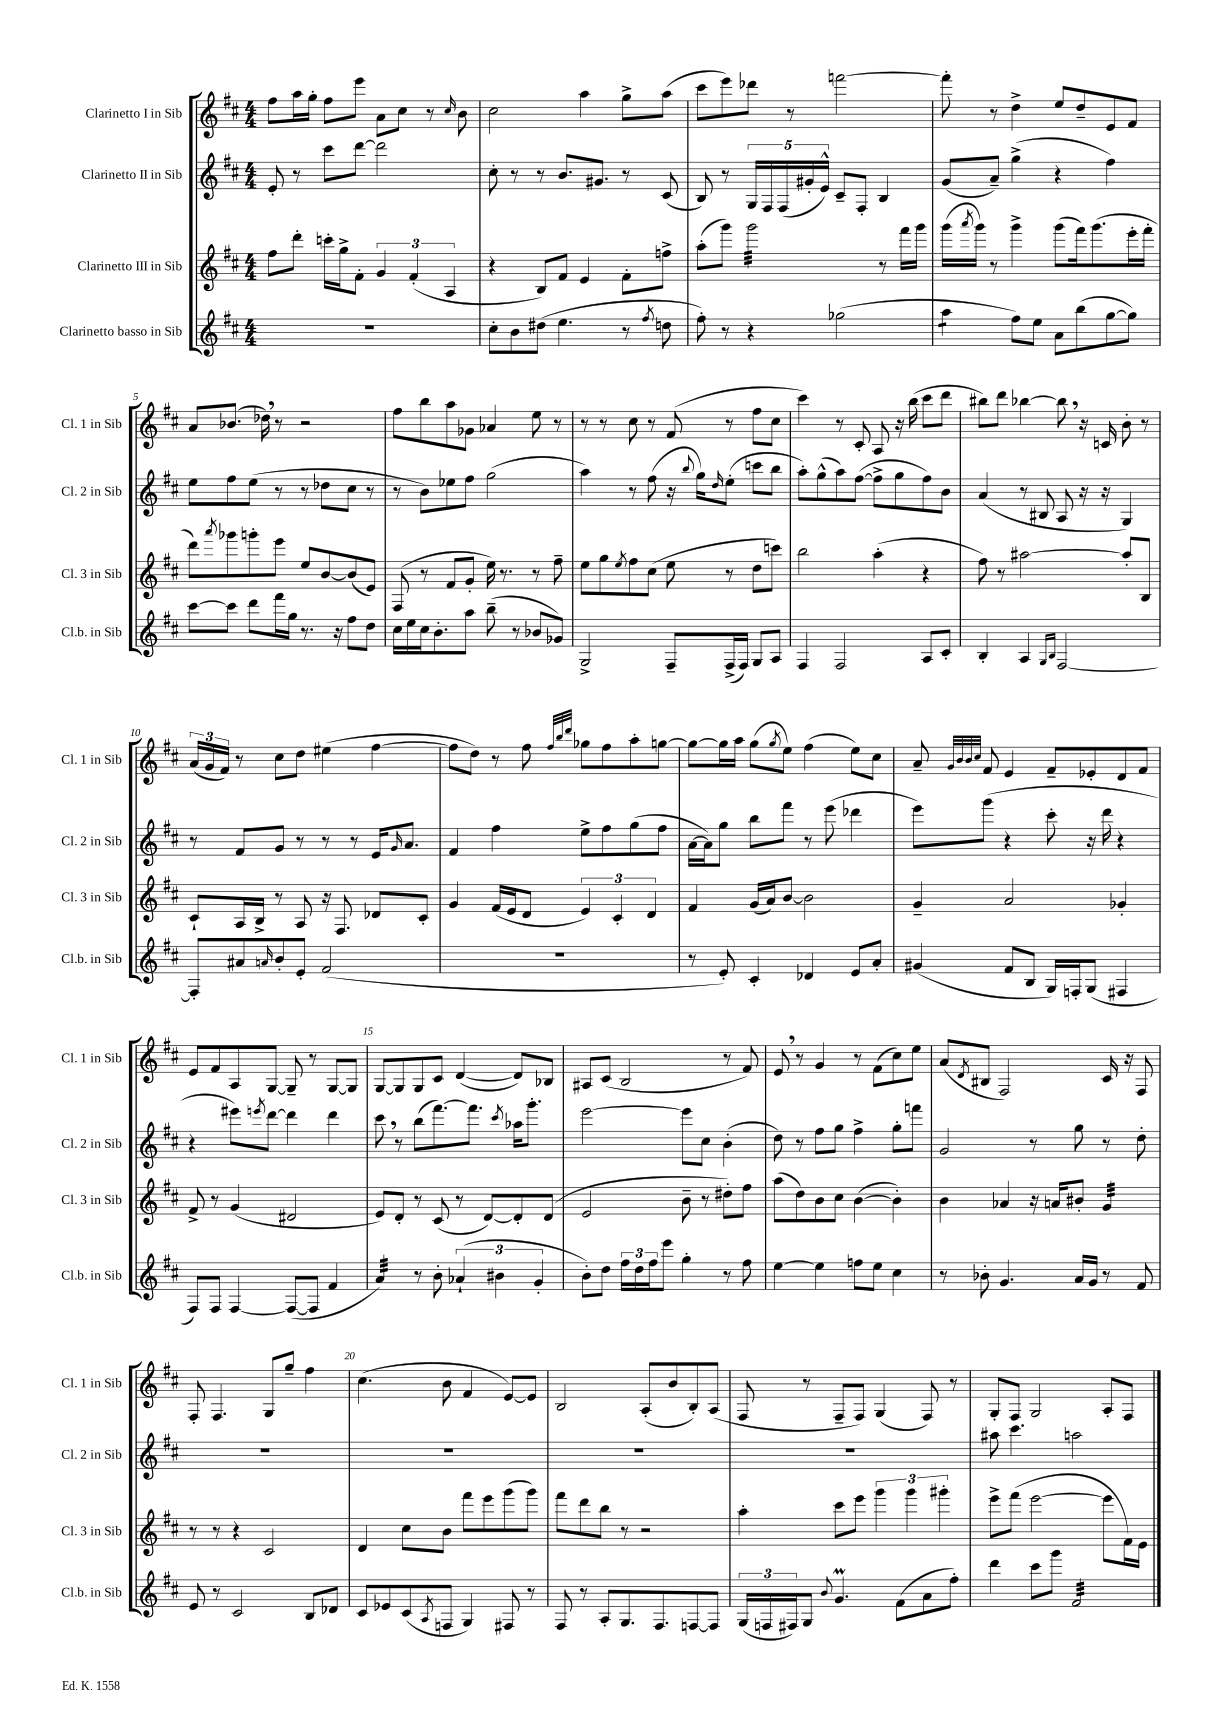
<<
\new StaffGroup <<
\new Staff = "s0" \with { instrumentName = "Clarinetto I in Sib" shortInstrumentName = "Cl. 1 in Sib" } {
    \clef treble \key d \major \numericTimeSignature \time 4/4
    fis''8 a''16 g''16-. fis''8 e'''8 a'8 cis''8 r8 \grace { cis''16 } b'8 |
    cis''2 a''4 g''8-> a''8( |
    cis'''8 e'''8) des'''8 r8 f'''2~ |
    f'''8-. r8 d''4-> e''8 d''8-- e'8 fis'8 |
    a'8 bes'8.( des''16) \breathe r8 r2 |
    fis''8 b''8 a''8 ges'8 aes'4 e''8 r8 |
    r8 r8 cis''8 r8 fis'8( r8 fis''8 cis''8 |
    cis'''4) r8 cis'8-. a8 r16 b''16( cis'''8 d'''8 |
    bis''8) d'''8 bes''4~ bes''8 \breathe r16 c'16 b'8-. r8 |
    \tuplet 3/2 { a'16( g'16 fis'16) } r8 cis''8 d''8 eis''4( fis''4~ |
    fis''8 d''8) r8 fis''8 \grace { fis''32 b''32 d'''32 } ges''8 fis''8 a''8-. g''8~ |
    g''8~ g''16 a''16 g''8( \acciaccatura { g''8 } e''8) fis''4( e''8) cis''8 |
    a'8-- \grace { g'32 b'32 b'32 cis''32 } fis'8 e'4 fis'8-- ees'8-. d'8 fis'8 |
    e'8 fis'8 a8 g8~ g8-- r8 g8~ g8 |
    g8~ g8 g8 cis'8 d'4~( d'8) bes8 |
    ais8 cis'8( b2 r8 fis'8) |
    e'8 \breathe r8 g'4 r8 fis'8( cis''8) e''8 |
    a'8( \acciaccatura { d'8 } bis8 fis2) cis'16 r16 fis8 |
    fis8-. fis4. g8 g''8-- fis''4 |
    cis''4.( b'8 fis'4 e'8~) e'8 |
    b2 a8-.( b'8 b8-.) a8( |
    fis8 r8 fis8-- fis8) g4( fis8) r8 |
    g8-. fis8 g2 a8-. fis8 \bar "|." |
}
\new Staff = "s1" \with { instrumentName = "Clarinetto II in Sib" shortInstrumentName = "Cl. 2 in Sib" } {
    \clef treble \key d \major \numericTimeSignature \time 4/4
    e'8-. r8 cis'''8 d'''8~ d'''2 |
    cis''8-. r8 r8 b'8. gis'8. r8 cis'8( |
    b8) r8 \tuplet 5/4 { g16 fis16 fis16( gis'16-. e'16-^) } cis'8-- fis8-. b4 |
    g'8( a'8--) g''4->( r4 fis''4) |
    e''8 fis''8 e''8( r8 r8 des''8 cis''8 r8 |
    r8 b'8) ees''8 fis''8 g''2( |
    a''4) r8 fis''8( r16 \appoggiatura { b''8 } g''16) \grace { d''16 } e''8-.( c'''8 b''8 |
    a''8-.) g''8-^( a''8) fis''8~( fis''8-> g''8 fis''8) b'8 |
    a'4( r8 bis8 a8 r16 r16 g4) |
    r8 fis'8 g'8 r8 r8 r8 e'16 \grace { g'16 } a'8. |
    fis'4 fis''4 e''8-> fis''8 g''8( fis''8 |
    a'16~ a'16) g''8 b''8 fis'''8 r8 e'''8( des'''4 |
    e'''8) g'''8( r4 cis'''8-. r16 d'''16 r4 |
    r4 eis'''8) \acciaccatura { e'''8 } d'''8~ d'''4 d'''4 |
    cis'''8 \breathe r8 b''8( fis'''8.~) fis'''8. \acciaccatura { cis'''8 } aes''16 g'''8.-. |
    e'''2~ e'''8 cis''8 b'4-.( |
    d''8) r8 fis''8 g''8 fis''4-> g''8-. f'''8 |
    g'2 r8 g''8 r8 d''8-. |
    R1 |
    R1 |
    R1 |
    R1 |
    ais''8 cis'''4. a''2 \bar "|." |
}
\new Staff = "s2" \with { instrumentName = "Clarinetto III in Sib" shortInstrumentName = "Cl. 3 in Sib" } {
    \clef treble \key d \major \numericTimeSignature \time 4/4
    fis''8 d'''8-. c'''16-. g''16-> fis'8-. \tuplet 3/2 { g'4 fis'4-.( a4 } |
    r4 b8) fis'8 e'4 fis'8-. f''8-> |
    a''8-.( g'''8) g'''2:32 r8 fis'''16 g'''16 |
    g'''16( \acciaccatura { a'''8 } g'''16) r8 g'''4-> g'''8( fis'''16) g'''8.( e'''16-. fis'''16-. |
    d'''8) \acciaccatura { a'''8 } ges'''8 g'''8-. e'''8 e''8 b'8~ b'8( e'8) |
    fis8( r8 fis'8 g'8-. e''16) r8. r8 fis''8-- |
    e''8 g''8 \acciaccatura { e''8 } fis''8 cis''8( e''8 r8 d''8 c'''8) |
    b''2 a''4-.( r4 |
    fis''8) r8 ais''2~ ais''8-. b8 |
    cis'8-! a16 b16-> r8 a8 r16 fis8. des'8 cis'8-. |
    g'4 fis'16( e'16 d'8 \tuplet 3/2 { e'4) cis'4-. d'4 } |
    fis'4 g'16( a'16) b'8~ b'2 |
    g'4-- a'2 ges'4-. |
    fis'8-> r8 g'4( dis'2 |
    e'8) d'8-. r8 cis'8( r8 d'8~) d'8-. d'8( |
    e'2 b'8-- r8 dis''8-.) fis''8 |
    a''8( d''8) b'8 cis''8 b'4~( b'4-.) |
    b'4 aes'4 r16 a'16 bis'8-. g'4:32 |
    r8 r8 r4 cis'2 |
    d'4 cis''8 b'8 fis'''8 e'''8 g'''8( g'''8) |
    fis'''8 d'''8 b''8 r8 r2 |
    a''4-. cis'''8 e'''8 \tuplet 3/2 { g'''4 g'''4 gis'''4-. } |
    e'''8-> fis'''8( e'''2~ e'''8 fis'16) e'16 \bar "|." |
}
\new Staff = "s3" \with { instrumentName = "Clarinetto basso in Sib" shortInstrumentName = "Cl.b. in Sib" } {
    \clef treble \key d \major \numericTimeSignature \time 4/4
    R1 |
    cis''8-. b'8 dis''8( e''4. r8 \acciaccatura { fis''8 } d''8 |
    fis''8-.) r8 r4 ges''2( |
    a''4:8 fis''8) e''8 a'8 b''8( g''8~ g''8) |
    cis'''8~ cis'''8 d'''8 fis'''16 g''16 r8. r16 fis''8 d''8 |
    cis''16 e''16 cis''16 b'8.-. a''8 b''8--( r8 bes'8 ges'8) |
    g2-> fis8-- fis16->( fis16) g8 a8 |
    fis4 fis2 a8 cis'8-. |
    b4-. a4 \grace { g16 b16 } fis2~ |
    fis8-. ais'8 \grace { a'16 } b'8-. e'8-. fis'2( |
    R1 |
    r8 e'8-.) cis'4-. des'4 e'8 a'8-. |
    gis'4( fis'8 b8 g16) f16-. g8( fis4 |
    fis8) fis8 fis4~ fis8~( fis8 fis'4 |
    a'4:32) r8 b'8-. \tuplet 3/2 { aes'4-!( bis'4 g'4-. } |
    b'8-.) d''8 \tuplet 3/2 { fis''16 d''16 fis''16 } e'''8 g''4-. r8 fis''8 |
    e''4~ e''4 f''8 e''8 cis''4 |
    r8 bes'8-. g'4. a'16 g'16 r8 fis'8 |
    e'8 r8 cis'2 b8 des'8 |
    cis'8 ees'8 cis'8( \acciaccatura { a8 } f8 g4) fis8 r8 |
    fis8 r8 a8-. g8. fis8. f8~ f8 |
    \tuplet 3/2 { g16( f16 fis16) } g8 \appoggiatura { b'8 } g'4.\prall fis'8( a'8 fis''8-.) |
    d'''4 cis'''8 g'''8 fis'2:32 \bar "|." |
}
>>
>>
\layout { \context { \Score \override BarNumber.break-visibility = ##(#f #t #t) barNumberVisibility = #(every-nth-bar-number-visible 5) } }
